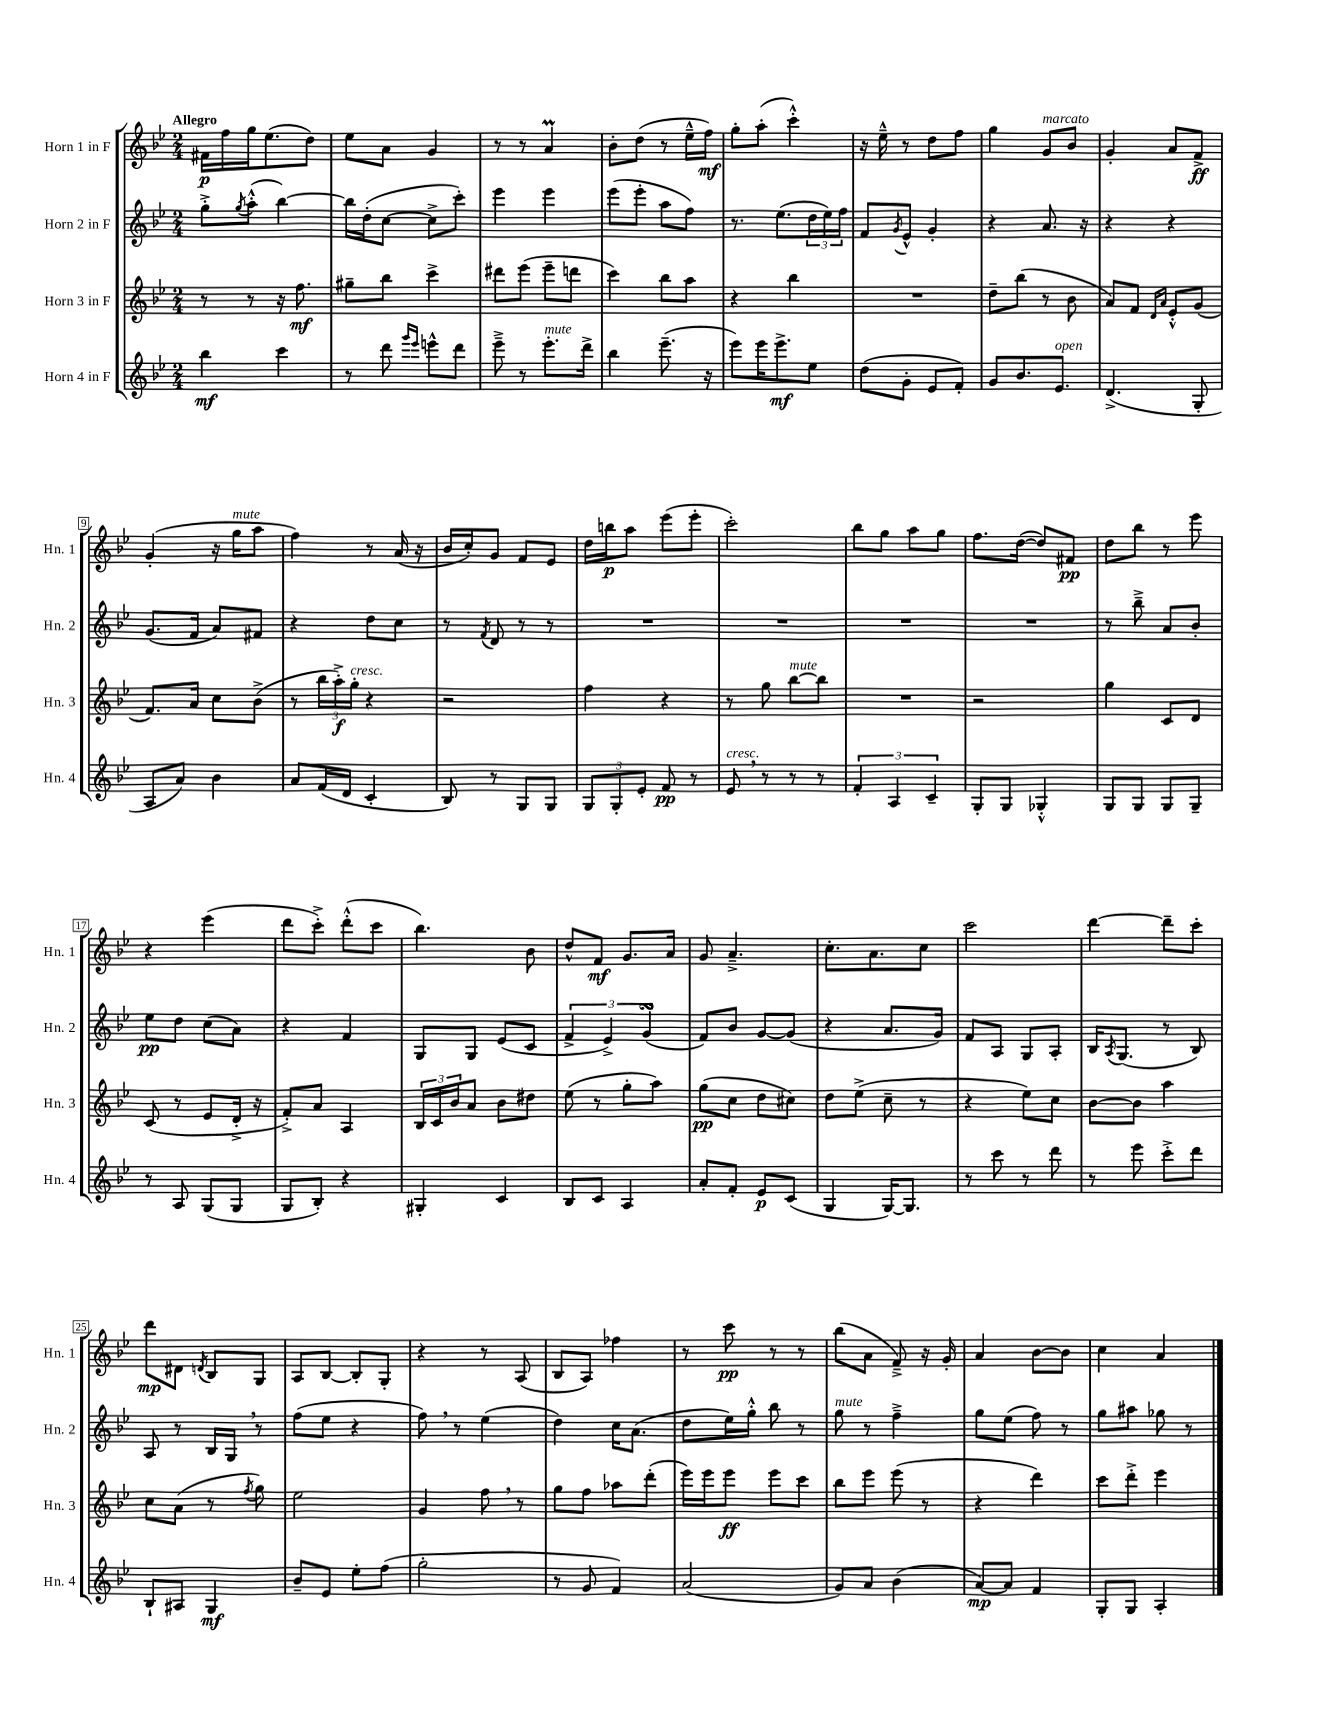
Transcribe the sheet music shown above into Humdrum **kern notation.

**kern	**dynam	**kern	**dynam	**kern	**dynam	**kern	**dynam
*part4	*part4	*part3	*part3	*part2	*part2	*part1	*part1
*staff4	*staff4	*staff3	*staff3	*staff2	*staff2	*staff1	*staff1
*I"Horn 4 in F	*	*I"Horn 3 in F	*	*I"Horn 2 in F	*	*I"Horn 1 in F	*
*I'Hn. 4	*	*I'Hn. 3	*	*I'Hn. 2	*	*I'Hn. 1	*
*clefG2	*	*clefG2	*	*clefG2	*	*clefG2	*
*k[b-e-]	*	*k[b-e-]	*	*k[b-e-]	*	*k[b-e-]	*
*M2/4	*	*M2/4	*	*M2/4	*	*M2/4	*
=1	=1	=1	=1	=1	=1	=1	=1
!	!	!	!	!	!	!LO:TX:a:B:t=Allegro	!
4bb-\	mf	8r	.	8gg'^\L	.	16f#X\LL	p
.	.	.	.	.	.	16ff\	.
.	.	.	.	8qgg/	.	.	.
.	.	8r	.	(8aa'^^\J	.	16gg\J	.
.	.	.	.	.	.	(8.ee-\	.
4ccc\	.	16r	.	[4bb-\)	.	.	.
.	.	8.ff\	mf	.	.	.	.
.	.	.	.	.	.	8dd\J)	.
=2	=2	=2	=2	=2	=2	=2	=2
8r	.	8gg#X~\L	.	16bb-\LL]	.	8ee-\L	.
.	.	.	.	(16dd'\J	.	.	.
8ddd\	.	8bb-\J	.	[8cc\J	.	8a\J	.
16qqggg/LL	.	.	.	.	.	.	.
16qqeee-/JJ	.	.	.	.	.	.	.
8eeen^^\L	.	4ccc^\	.	8cc^\L]	.	4g/	.
8ddd\J	.	.	.	8ccc'\J)	.	.	.
=3	=3	=3	=3	=3	=3	=3	=3
8eee-~^\	.	8ddd#X\L	.	4eee-\	.	8r	.
8r	.	(8eee-\J	.	.	.	8r	.
!LO:TX:a:i:t=mute	!	!	!	!	!	!	!
8.eee-'\L	.	8eee-~\L	.	4eee-\	.	4am/	.
.	.	8dddn\J	.	.	.	.	.
16ddd^\Jk	.	.	.	.	.	.	.
=4	=4	=4	=4	=4	=4	=4	=4
4bb-\	.	4ccc\)	.	(8eee-\L	.	8b-'\L	.
.	.	.	.	8eee-'\J	.	(8dd\J	.
(8.eee-~\	.	8bb-\L	.	8aa\L	.	8r	.
.	.	8aa\J	.	8ff\J)	.	16ee-~^^\LL	.
16r	.	.	.	.	.	16ff\JJ)	mf
=5	=5	=5	=5	=5	=5	=5	=5
8eee-\L)	.	4r	.	8.r	.	8gg'\L	.
16eee-\K	.	.	.	.	.	(8aa'\J	.
8.eee-^\	mf	.	.	(8.ee-\L	.	.	.
.	.	4bb-\	.	.	.	4ccc'^^\)	.
8ee-\J	.	.	.	24dd\L	.	.	.
.	.	.	.	24ee-\)	.	.	.
.	.	.	.	24ff\JJ	.	.	.
=6	=6	=6	=6	=6	=6	=6	=6
(8dd\L	.	2r	.	8f/L	.	16r	.
.	.	.	.	.	.	16ee-~^^\	.
.	.	.	.	8qg/	.	.	.
8g'\J	.	.	.	8e-^^/J	.	8r	.
8e-/L	.	.	.	4g'/	.	8dd\L	.
8f'/J)	.	.	.	.	.	8ff\J	.
=7	=7	=7	=7	=7	=7	=7	=7
8g/L	.	8dd~\L	.	4r	.	4gg\	.
8.b-/	.	(8bb-\J	.	.	.	.	.
!	!	!	!	!	!	!LO:TX:a:i:t=marcato	!
.	.	8r	.	8.a/	.	8g/L	.
!LO:TX:a:i:t=open	!	!	!	!	!	!	!
8.e-/J	.	.	.	.	.	.	.
.	.	8b-\	.	.	.	8b-/J	.
.	.	.	.	16r	.	.	.
=8	=8	=8	=8	=8	=8	=8	=8
(4.d^/	.	8a/L)	.	4r	.	4g'/	.
.	.	8f/J	.	.	.	.	.
.	.	16qqd/LL	.	.	.	.	.
.	.	16qqa/JJ	.	.	.	.	.
.	.	8e-'^^/L	.	4r	.	8a/L	.
8G'/	.	(8g/J	.	.	.	8f^/J	ff
!!LO:LB:g=z
=9	=9	=9	=9	=9	=9	=9	=9
8A/L	.	8.f/L)	.	(8.g/L	.	(4g'/	.
8a/J)	.	.	.	.	.	.	.
.	.	16a/Jk	.	16f/Jk	.	.	.
4b-\	.	8cc\L	.	8a/L)	.	16r	.
!	!	!	!	!	!	!LO:TX:a:i:t=mute	!
.	.	.	.	.	.	16gg\KL	.
.	.	(8b-^\J	.	8f#X/J	.	8aa\J	.
=10	=10	=10	=10	=10	=10	=10	=10
8a/L	.	8r	.	4r	.	4ff\)	.
(16f/L	.	24bb-\LL	.	.	.	.	.
.	.	24aa'^\)	f	.	.	.	.
16d/JJ	.	.	.	.	.	.	.
!	!	!LO:TX:a:i:t=cresc.	!	!	!	!	!
.	.	24gg'\JJ	.	.	.	.	.
4c'/	.	4r	.	8dd\L	.	8r	.
.	.	.	.	8cc\J	.	(16a/	.
.	.	.	.	.	.	16r	.
=11	=11	=11	=11	=11	=11	=11	=11
8B-/)	.	2r	.	8r	.	16b-/LL	.
.	.	.	.	.	.	16cc'/J)	.
.	.	.	.	8qf/	.	.	.
8r	.	.	.	8d/	.	8g/J	.
8G/L	.	.	.	8r	.	8f/L	.
8G/J	.	.	.	8r	.	8e-/J	.
=12	=12	=12	=12	=12	=12	=12	=12
12G/L	.	4ff\	.	2r	.	16dd\LL	.
.	.	.	.	.	.	16bbn\J	p
12G'/	.	.	.	.	.	.	.
.	.	.	.	.	.	8aa\J	.
12e-'/J	.	.	.	.	.	.	.
8f/	pp	4r	.	.	.	(8eee-\L	.
8r	.	.	.	.	.	8eee-'\J	.
=13	=13	=13	=13	=13	=13	=13	=13
!LO:TX:a:i:t=cresc.	!	!	!	!	!	!	!
8e-,/	.	8r	.	2r	.	2ccc'\)	.
8r	.	8gg\	.	.	.	.	.
!	!	!LO:TX:a:i:t=mute	!	!	!	!	!
8r	.	[8bb-\L	.	.	.	.	.
8r	.	8bb-\J]	.	.	.	.	.
=14	=14	=14	=14	=14	=14	=14	=14
6f'/	.	2r	.	2r	.	8bb-\L	.
.	.	.	.	.	.	8gg\J	.
6A/	.	.	.	.	.	.	.
.	.	.	.	.	.	8aa\L	.
6c~/	.	.	.	.	.	.	.
.	.	.	.	.	.	8gg\J	.
=15	=15	=15	=15	=15	=15	=15	=15
8G'/L	.	2r	.	2r	.	8.ff\L	.
8G/J	.	.	.	.	.	.	.
.	.	.	.	.	.	([16dd\Jk	.
4G-X'^^/	.	.	.	.	.	8dd/L])	.
.	.	.	.	.	.	8f#X/J	pp
=16	=16	=16	=16	=16	=16	=16	=16
8G/L	.	4gg\	.	8r	.	8dd\L	.
8G/J	.	.	.	8bb-~^\	.	8bb-\J	.
8G/L	.	8c/L	.	8a/L	.	8r	.
8G~/J	.	8d/J	.	8b-'/J	.	8eee-\	.
!!LO:LB:g=z
=17	=17	=17	=17	=17	=17	=17	=17
8r	.	(8c/	.	8ee-\L	pp	4r	.
8A/	.	8r	.	8dd\J	.	.	.
(8G/L	.	8e-/L	.	(8cc\L	.	(4eee-\	.
8G/J	.	16d'^/Jk	.	8a\J)	.	.	.
.	.	16r	.	.	.	.	.
=18	=18	=18	=18	=18	=18	=18	=18
8G/L	.	8f'^/L)	.	4r	.	8ddd\L	.
8B-'/J)	.	8a/J	.	.	.	8ccc'^\J)	.
4r	.	4A/	.	4f/	.	(8ddd'^^\L	.
.	.	.	.	.	.	8ccc\J	.
=19	=19	=19	=19	=19	=19	=19	=19
4G#X'/	.	24B-/LL	.	8G/L	.	4.bb-\)	.
.	.	24c/	.	.	.	.	.
.	.	24b-/J	.	.	.	.	.
.	.	8a/J	.	8G/J	.	.	.
4c/	.	8b-\L	.	(8e-/L	.	.	.
.	.	8dd#X\J	.	8c/J	.	8b-\	.
=20	=20	=20	=20	=20	=20	=20	=20
8B-/L	.	(8ee-\	.	6f^/	.	8dd^^/L	.
8c/J	.	8r	.	.	.	8f/J	mf
.	.	.	.	6e-^/)	.	.	.
4A/	.	8gg'\L	.	.	.	8.g/L	.
.	.	.	.	(6gsSSS/	.	.	.
.	.	8aa\J)	.	.	.	.	.
.	.	.	.	.	.	16a/Jk	.
=21	=21	=21	=21	=21	=21	=21	=21
8a'/L	.	(8gg\L	pp	8f/L)	.	8g/	.
8f'/J	.	8cc\J	.	8b-/J	.	4.a~^/	.
8e-/L	p	8dd\L	.	[8g/L	.	.	.
(8c/J	.	8cc#X\J)	.	(8g/J]	.	.	.
=22	=22	=22	=22	=22	=22	=22	=22
4G/	.	8dd\L	.	4r	.	8.cc'\L	.
.	.	(8ee-^\J	.	.	.	.	.
.	.	.	.	.	.	8.a\	.
[16G/KL)	.	8cc~\	.	8.a/L	.	.	.
8.G/J]	.	.	.	.	.	.	.
.	.	8r	.	.	.	8cc\J	.
.	.	.	.	16g/Jk)	.	.	.
=23	=23	=23	=23	=23	=23	=23	=23
8r	.	4r	.	8f/L	.	2ccc\	.
8ccc\	.	.	.	8A/J	.	.	.
8r	.	8ee-\L)	.	8G/L	.	.	.
8ddd\	.	8cc\J	.	8A'/J	.	.	.
=24	=24	=24	=24	=24	=24	=24	=24
8r	.	[8b-\L	.	16B-/KL	.	[4ddd\	.
.	.	.	.	8qA/	.	.	.
.	.	.	.	(8.G/J	.	.	.
8eee-\	.	8b-\J]	.	.	.	.	.
8ccc'^\L	.	4aa\	.	8r	.	8ddd~\L]	.
8ddd\J	.	.	.	8B-/)	.	8ccc'\J	.
!!LO:LB:g=z
=25	=25	=25	=25	=25	=25	=25	=25
8B-`/L	.	8cc\L	.	8A/	.	8ddd\L	mp
8A#X/J	.	(8a\J	.	8r	.	8d#X\J	.
.	.	.	.	.	.	8qdn/	.
4G/	mf	8r	.	16B-/LL	.	8B-/L	.
.	.	.	.	16G,/JJ	.	.	.
.	.	8qff/	.	.	.	.	.
.	.	8gg\)	.	8r	.	8G/J	.
=26	=26	=26	=26	=26	=26	=26	=26
8b-~/L	.	2ee-\	.	(8ff\L	.	8A/L	.
8e-/J	.	.	.	8ee-\J	.	[8B-/J	.
8ee-'\L	.	.	.	4r	.	8B-'/L]	.
(8ff\J	.	.	.	.	.	8G'/J	.
=27	=27	=27	=27	=27	=27	=27	=27
2gg'\	.	4g/	.	8ff,\)	.	4r	.
.	.	.	.	8r	.	.	.
.	.	8ff,\	.	(4ee-\	.	8r	.
.	.	8r	.	.	.	(8A/	.
=28	=28	=28	=28	=28	=28	=28	=28
8r	.	8gg\L	.	4dd\)	.	8B-/L	.
8g/	.	8ff\J	.	.	.	8A/J)	.
4f/)	.	8aa-X\L	.	16cc\KL	.	4ff-X\	.
.	.	.	.	(8.a\J	.	.	.
.	.	(8ddd'\J	.	.	.	.	.
=29	=29	=29	=29	=29	=29	=29	=29
(2a/	.	16eee-\LL)	.	8dd\L	.	8r	.
.	.	16eee-\J	.	.	.	.	.
.	.	8eee-\J	ff	16ee-\L)	.	8ccc\	pp
.	.	.	.	16gg'^^\JJ	.	.	.
.	.	8eee-\L	.	8bb-\	.	8r	.
.	.	8ccc\J	.	8r	.	8r	.
=30	=30	=30	=30	=30	=30	=30	=30
!	!	!	!	!LO:TX:a:i:t=mute	!	!	!
8g/L)	.	8bb-\L	.	8gg\	.	(8bb-\L	.
8a/J	.	8eee-\J	.	8r	.	8a\J	.
(4b-\	.	(8eee-\	.	4ff~^\	.	8f~^/)	.
.	.	8r	.	.	.	16r	.
.	.	.	.	.	.	16g'/	.
=31	=31	=31	=31	=31	=31	=31	=31
[8a/L)	mp	4r	.	8gg\L	.	4a/	.
8a/J]	.	.	.	(8ee-\J	.	.	.
4f/	.	4ddd\)	.	8ff\)	.	[8b-\L	.
.	.	.	.	8r	.	8b-\J]	.
=32	=32	=32	=32	=32	=32	=32	=32
8G'/L	.	8ccc\L	.	8gg\L	.	4cc\	.
8G/J	.	8ddd'^\J	.	8aa#X\J	.	.	.
4A'/	.	4eee-\	.	8gg-X\	.	4a/	.
.	.	.	.	8r	.	.	.
==	==	==	==	==	==	==	==
*-	*-	*-	*-	*-	*-	*-	*-
